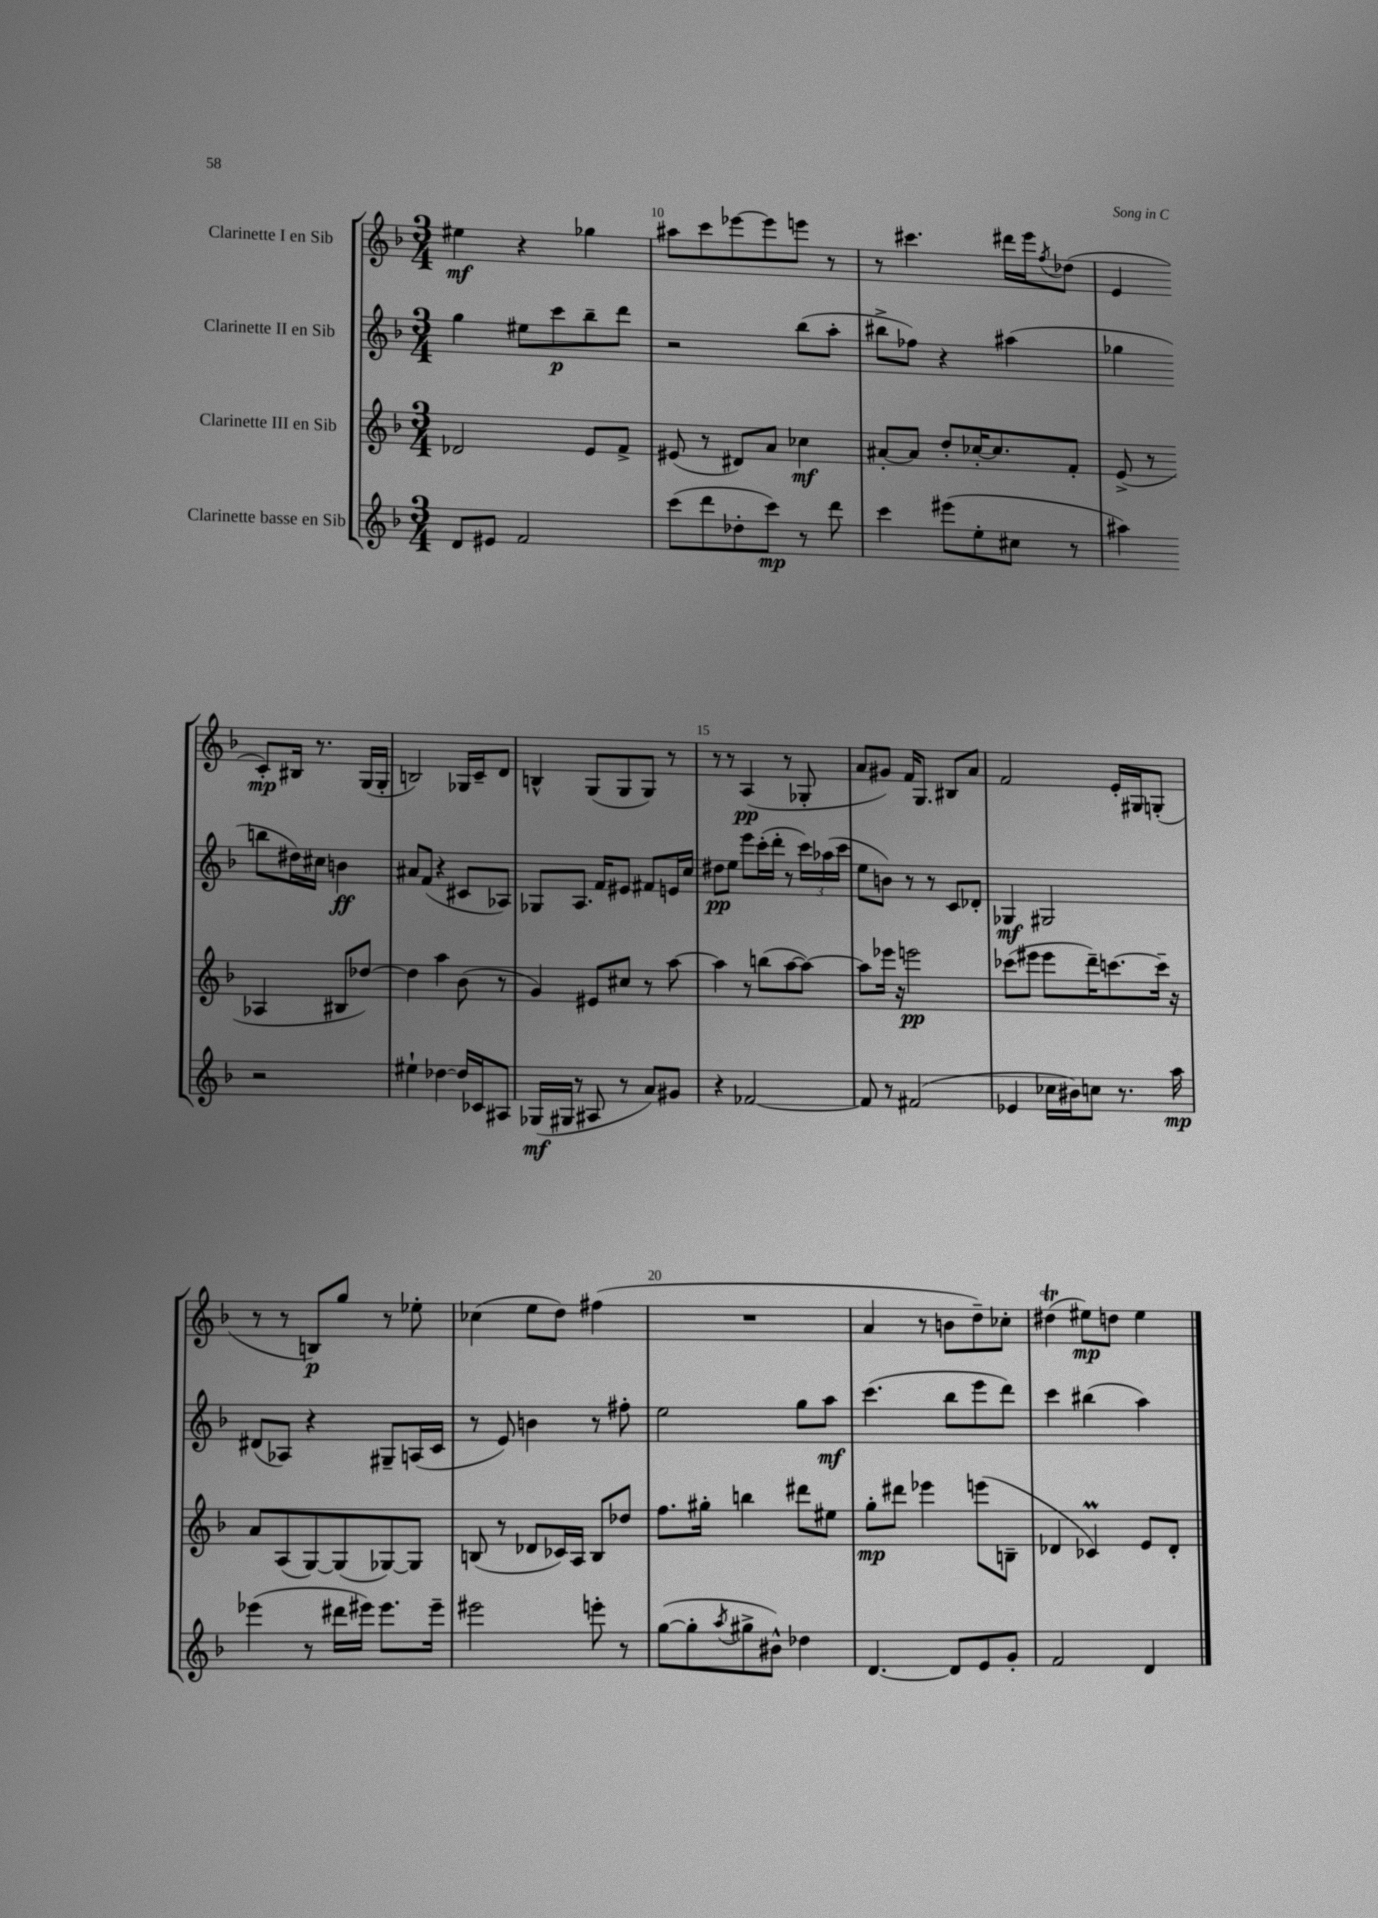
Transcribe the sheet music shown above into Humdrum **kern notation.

**kern	**kern	**kern	**kern
*staff4	*staff3	*staff2	*staff1
*clefG2	*clefG2	*clefG2	*clefG2
*k[b-]	*k[b-]	*k[b-]	*k[b-]
*M3/4	*M3/4	*M3/4	*M3/4
8d/L	2d-/	4gg\	4ee#\
8e#/J	.	.	.
2f/	.	8ee#\L	4r
.	.	8ccc\	.
.	8e/L	8bb-~\	4gg-\
.	8f^/J	8ddd\J	.
=	=	=	=
(8ccc\L	(8e#/	2r	8aa#\L
8ddd\	8r	.	8ccc\
8dd-'\	8d#/L)	.	[8eee-\
8ccc\J)	8a/J	.	8eee-\]
8r	4cc-\	(8bb-\L	8eee\J
8ddd\	.	8aa'\J	8r
=	=	=	=
4ccc\	[8a#'/L	8bb#^\L	8r
.	8a#/]J	8ff-\J)	4.ccc#\
(8eee#\L	8dd'/L	4r	.
8ee'\	[16cc-'/K	.	.
.	8.cc-/]	.	.
8cc#\J	.	(4aa#\	16ddd#\LL
.	.	.	16eee\J
.	.	.	8qff/
8r	8f'/J	.	(8dd-\J
=	=	=	=
4aa#\)	(8e^/	4gg-\	4e/
.	8r	.	.
2r	4A-/	8bb\L	8c'/L)
.	.	16dd#\L)	16B#/Jk
.	.	16cc#\JJ	8.r
.	8B#/L	4b\	.
.	[8dd-/J)	.	(16G/LL
.	.	.	16G'/JJ
=	=	=	=
4ee#`\	4dd-\]	8a#/L	2B/)
.	.	(8f/J	.
[4dd-\	4aa\	4r	.
16dd-/]LL	(8b-\	8c#/L	16G-/LL
16c-/J	.	.	16c~/J
8A#/J	8r	8A-/J)	8d/J
=	=	=	=
(16G-/LL	4g/)	8G-/L	4B^^/
16G#/JJ	.	.	.
8r	.	8.A/J	.
8A#/	8e#/L	.	(8G/L
.	.	16f/LK	.
8r	8cc#/J	8e#/J	8G/
8a/L)	8r	8f#/L	8G/J)
8g#/J	[8aa\	16e/L	8r
.	.	16cc/JJ	.
=	=	=	=
4r	4aa\]	8dd#\L	8r
.	.	8ee\J	8r
[2f-/	8r	8eee\L	(4A/
.	(8bb\L	(16ccc'\L	.
.	.	16ddd'\JJ	.
.	[8aa\	8r	8r
.	8aa\_J)	24ccc\LL)	8G-'/
.	.	(24aa-\	.
.	.	24ccc\JJ	.
=	=	=	=
8f-/]	8aa\]L	8ee\L	8a/L
8r	16eee-\Jk	8b\J)	8g#/J)
.	16r	.	.
(2f#/	2eee\	8r	16f/LK
.	.	.	8.G/J
.	.	8r	.
.	.	8c/L	8B#/L
.	.	8d-'/J	8a/J
=	=	=	=
4e-/	(8ccc-\L	4G-/	2f/
.	8eee#\J	.	.
16cc-\LL	8eee#\L	2G#/	.
16b#\J)	.	.	.
8cc\J	16ddd~\K)	.	.
.	[8.ccc\	.	.
8.r	.	.	16e'/LL
.	.	.	16G#/J
.	16ccc~\]Jk	.	(8G'/J
16aa\	16r	.	.
=	=	=	=
(4eee-\	8a/L	(8d#/L	8r
.	(8A/	8A-/J)	8r
8r	[8G/)	4r	8B/L)
16ddd#\LL	(8G/]	.	8gg/J
16eee#\JJ)	.	.	.
8.eee#\L	[8G-/)	8G#~/L	8r
.	8G-/]J	(16A/L	8ee-'\
16eee#~\Jk	.	16c/JJ	.
=	=	=	=
2eee#\	(8B/	8r	(4cc-\
.	8r	8e/)	.
.	8d-/L	4b\	8ee\L
.	16c-/L)	.	8dd\J)
.	16A/JJ	.	.
8eee'\	8B/L	8r	(4ff#\
8r	8dd-/J	8ff#'\	.
=	=	=	=
([8gg\L	8.ff\L	2ee\	2.r
8gg'\]	.	.	.
.	16gg#'\Jk	.	.
8qaa/	.	.	.
8gg#^\	4bb\	.	.
8b#^^\J)	.	.	.
4dd-\	8ddd#\L	8gg\L	.
.	8ee#\J	8aa\J	.
=	=	=	=
[4.d/	8gg'\L	(4.ccc\	4a/
.	8ddd#\J	.	.
.	4eee-\	.	8r
8d/]L	.	8bb-\L	8b\L
8e/	(8eee\L	8eee\	8dd~\)
8g'/J	8B~\J	8ddd\J)	8cc-'\J
=	=	=	=
2f/	4d-/	4ccc\	(4dd#\
.	4c-/)	(4bb#\	8ee#\L)
.	.	.	8dd\J
4d/	8e/L	4aa\)	4ee#\
.	8d-'/J	.	.
==	==	==	==
*-	*-	*-	*-
